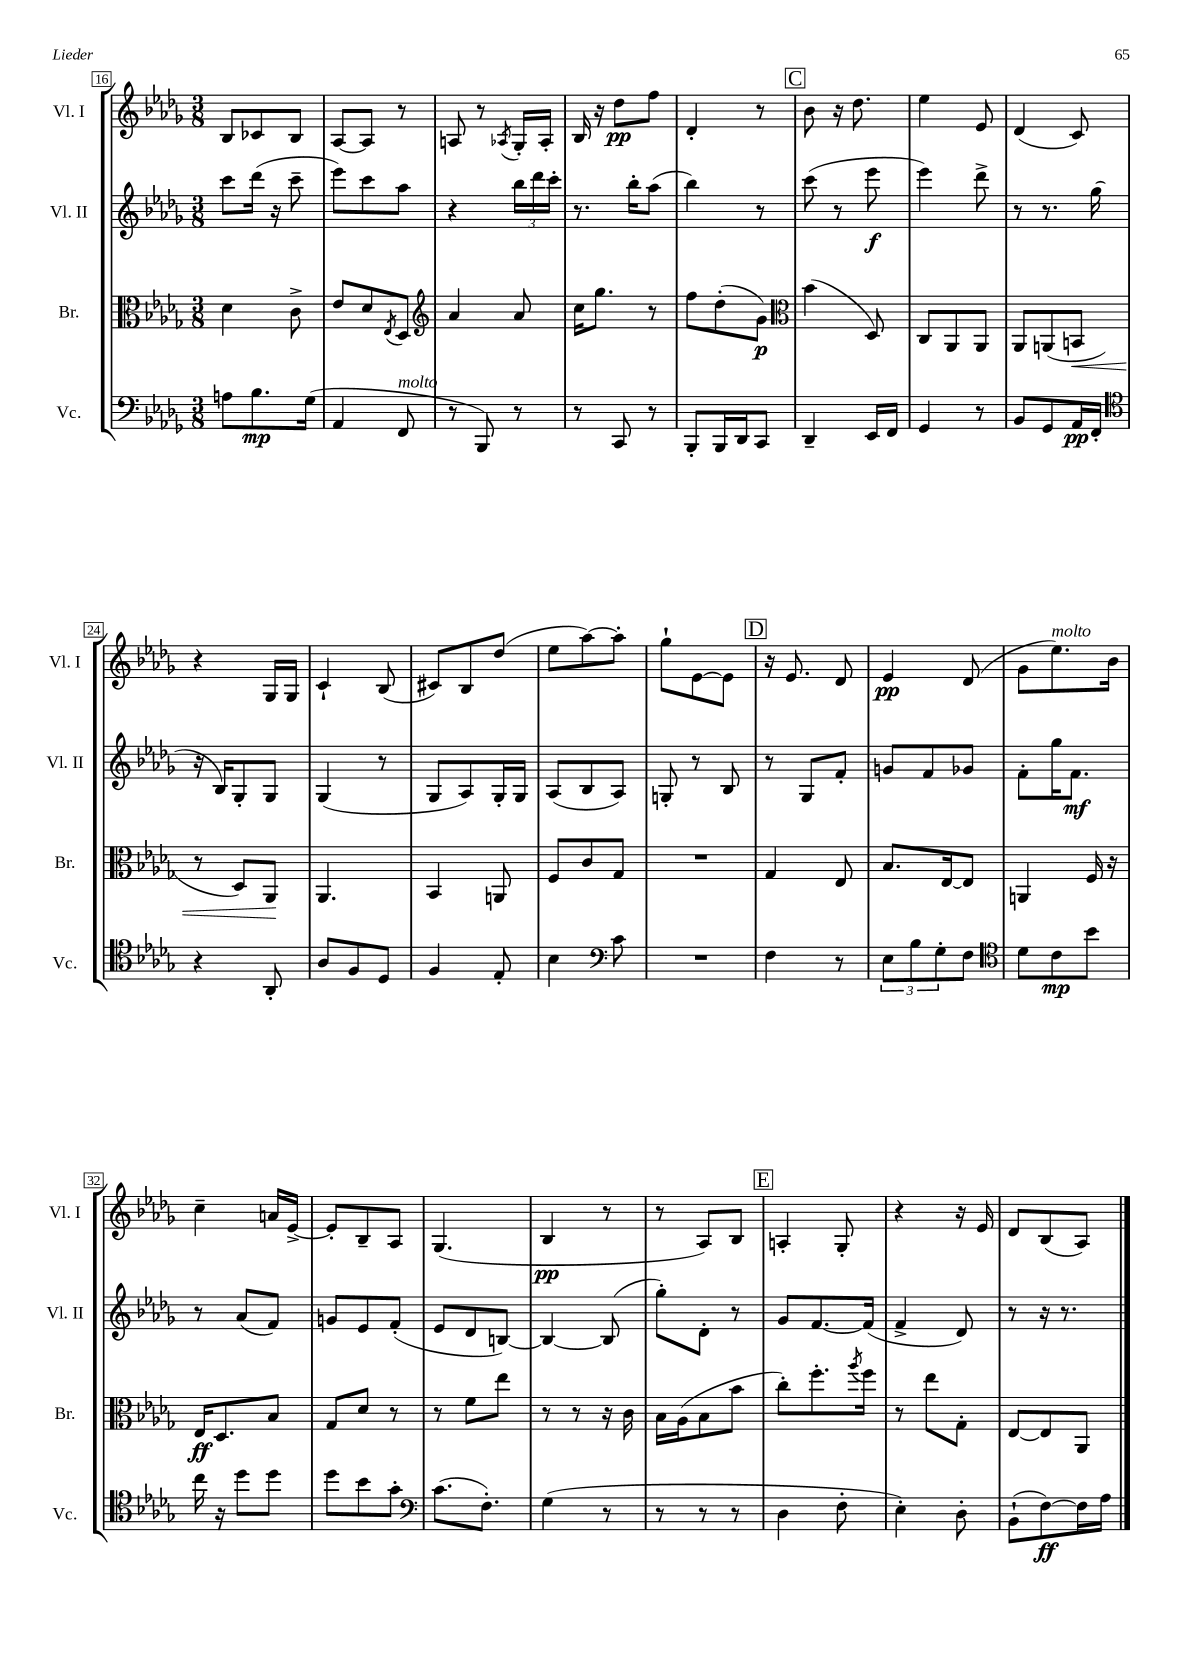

**kern	**dynam	**kern	**dynam	**kern	**dynam	**kern	**dynam
*part4	*part4	*part3	*part3	*part2	*part2	*part1	*part1
*staff4	*staff4	*staff3	*staff3	*staff2	*staff2	*staff1	*staff1
*I"Vc.	*	*I"Br.	*	*I"Vl. II	*	*I"Vl. I	*
*I'Vc.	*	*I'Br.	*	*I'Vl. II	*	*I'Vl. I	*
*clefF4	*	*clefC3	*	*clefG2	*	*clefG2	*
*k[b-e-a-d-g-]	*	*k[b-e-a-d-g-]	*	*k[b-e-a-d-g-]	*	*k[b-e-a-d-g-]	*
*M3/8	*	*M3/8	*	*M3/8	*	*M3/8	*
=16	=16	=16	=16	=16	=16	=16	=16
8An\L	.	4d-\	.	8ccc\L	.	8B-/L	.
8.B-\	mp	.	.	(16ddd-\Jk	.	8c-X/	.
.	.	.	.	16r	.	.	.
.	.	8c^\	.	8ccc~\	.	8B-/J	.
(16G-\Jk	.	.	.	.	.	.	.
=17	=17	=17	=17	=17	=17	=17	=17
4AA-/	.	8e-/L	.	8eee-\L)	.	[8A-/L	.
.	.	8d-/	.	8ccc\	.	8A-/J]	.
.	.	8qE-/	.	.	.	.	.
!LO:TX:a:i:t=molto	!	!	!	!	!	!	!
8FF/	.	8D-/J	.	8aa-\J	.	8r	.
=18	=18	=18	=18	=18	=18	=18	=18
*	*	*clefG2	*	*	*	*	*
8r	.	4a-/	.	4r	.	8An/	.
8BBB-/)	.	.	.	.	.	8r	.
.	.	.	.	.	.	8qA-X/	.
8r	.	8a-/	.	24bb-\LL	.	16G-'/LL	.
.	.	.	.	24ddd-\	.	.	.
.	.	.	.	.	.	16A-'/JJ	.
.	.	.	.	24ccc'\JJ	.	.	.
=19	=19	=19	=19	=19	=19	=19	=19
8r	.	16cc\KL	.	8.r	.	16B-/	.
.	.	8.gg-\J	.	.	.	16r	.
8CC/	.	.	.	.	.	8dd-\L	pp
.	.	.	.	16bb-'\KL	.	.	.
8r	.	8r	.	(8aa-\J	.	8ff\J	.
=20	=20	=20	=20	=20	=20	=20	=20
8BBB-'/L	.	8ff\L	.	4bb-\)	.	4d-'/	.
16BBB-/L	.	(8dd-'\	.	.	.	.	.
16DD-/J	.	.	.	.	.	.	.
8CC/J	.	8g-\J)	p	8r	.	8r	.
!!LO:REH:place=s1:t=C
=21	=21	=21	=21	=21	=21	=21	=21
*	*	*clefC3	*	*	*	*	*
4DD-~/	.	(4b-\	.	(8ccc\	.	8b-\	.
.	.	.	.	8r	.	16r	.
.	.	.	.	.	.	8.dd-\	.
16EE-/LL	.	8D-/)	.	8eee-\	f	.	.
16FF/JJ	.	.	.	.	.	.	.
=22	=22	=22	=22	=22	=22	=22	=22
4GG-/	.	8C/L	.	4eee-\)	.	4ee-\	.
.	.	8AA-/	.	.	.	.	.
8r	.	8AA-/J	.	8ddd-^\	.	8e-/	.
=23	=23	=23	=23	=23	=23	=23	=23
8BB-/L	.	8AA-/L	.	8r	.	(4d-/	.
8GG-/	.	(8AAn/	.	8.r	.	.	.
!	!	!	!LO:HP:b	!	!	!	!
16AA-/L	pp	8BBn/J	<	.	.	8c/)	.
16FF'/JJ	.	.	.	(16gg-\	.	.	.
!!LO:LB:g=z
=24	=24	=24	=24	=24	=24	=24	=24
*clefC4	*	*	*	*	*	*	*
4r	.	8r	.	16r	.	4r	.
.	.	.	.	16B-/KL)	.	.	.
.	.	8D-/L)	.	8G-'/	.	.	.
8AA-'/	.	8AA-/J	.	8G-/J	.	16G-/LL	.
.	.	.	.	.	.	16G-/JJ	.
.	.	.	[	.	.	.	.
=25	=25	=25	=25	=25	=25	=25	=25
8A-/L	.	4.AA-/	.	(4G-/	.	4c`/	.
8F/	.	.	.	.	.	.	.
8D-/J	.	.	.	8r	.	(8B-/	.
=26	=26	=26	=26	=26	=26	=26	=26
4F/	.	4BB-/	.	8G-/L	.	8c#X/L)	.
.	.	.	.	8A-/)	.	8B-/	.
8E-'/	.	8AAn/	.	16G-'/L	.	(8dd-/J	.
.	.	.	.	16G-/JJ	.	.	.
=27	=27	=27	=27	=27	=27	=27	=27
4B-\	.	8F/L	.	(8A-/L	.	8ee-\L	.
.	.	8c/	.	8B-/	.	[8aa-\)	.
*clefF4	*	*	*	*	*	*	*
8c\	.	8G-/J	.	8A-/J)	.	8aa-'\J]	.
=28	=28	=28	=28	=28	=28	=28	=28
4.r	.	4.r	.	8Gn'/	.	8gg-`\L	.
.	.	.	.	8r	.	[8e-\	.
.	.	.	.	8B-/	.	8e-\J]	.
!!LO:REH:place=s1:t=D
=29	=29	=29	=29	=29	=29	=29	=29
4F\	.	4G-/	.	8r	.	16r	.
.	.	.	.	.	.	8.e-/	.
.	.	.	.	8G-/L	.	.	.
8r	.	8E-/	.	8f'/J	.	8d-/	.
=30	=30	=30	=30	=30	=30	=30	=30
12E-\L	.	8.B-/L	.	8gn/L	.	4e-/	pp
12B-\	.	.	.	.	.	.	.
.	.	.	.	8f/	.	.	.
12G-'\	.	.	.	.	.	.	.
.	.	[16E-/k	.	.	.	.	.
8F\J	.	8E-/J]	.	8g-X/J	.	(8d-/	.
=31	=31	=31	=31	=31	=31	=31	=31
*clefC4	*	*	*	*	*	*	*
8d-\L	.	4AAn/	.	8f'\L	.	8g-\L	.
!	!	!	!	!	!	!LO:TX:a:i:t=molto	!
8c\	mp	.	.	16gg-\K	.	8.ee-\)	.
.	.	.	.	8.f\J	mf	.	.
8b-\J	.	16F/	.	.	.	.	.
.	.	16r	.	.	.	16b-\Jk	.
!!LO:LB:g=z
=32	=32	=32	=32	=32	=32	=32	=32
16cc\	.	16E-/KL	ff	8r	.	4cc~\	.
16r	.	8.D-/	.	.	.	.	.
8dd-\L	.	.	.	(8a-/L	.	.	.
8dd-\J	.	8B-/J	.	8f/J)	.	16an/LL	.
.	.	.	.	.	.	[16e-^/JJ	.
=33	=33	=33	=33	=33	=33	=33	=33
8dd-\L	.	8G-/L	.	8gn/L	.	8e-'/L]	.
8b-\	.	8d-/J	.	8e-/	.	8B-~/	.
8g-'\J	.	8r	.	(8f'/J	.	8A-/J	.
=34	=34	=34	=34	=34	=34	=34	=34
*clefF4	*	*	*	*	*	*	*
(8.c\L	.	8r	.	8e-/L	.	(4.G-/	.
.	.	8f\L	.	8d-/	.	.	.
8.F'\J)	.	.	.	.	.	.	.
.	.	8ee-\J	.	[8Bn/J)	.	.	.
=35	=35	=35	=35	=35	=35	=35	=35
(4G-\	.	8r	.	4B/_	.	4B-/	pp
.	.	8r	.	.	.	.	.
8r	.	16r	.	(8B/]	.	8r	.
.	.	16c\	.	.	.	.	.
=36	=36	=36	=36	=36	=36	=36	=36
8r	.	16B-\LL	.	8gg-'\L)	.	8r	.
.	.	(16A-\J	.	.	.	.	.
8r	.	8B-\	.	8d-'\J	.	8A-/L)	.
8r	.	8b-\J	.	8r	.	8B-/J	.
!!LO:REH:place=s1:t=E
=37	=37	=37	=37	=37	=37	=37	=37
4D-\	.	8cc'\L)	.	8g-/L	.	4An'/	.
.	.	8.ff'\	.	[8.f/	.	.	.
8F'\	.	.	.	.	.	8G-'/	.
.	.	8qaa-/	.	.	.	.	.
.	.	16ff\Jk	.	(16f/Jk]	.	.	.
=38	=38	=38	=38	=38	=38	=38	=38
4E-'\)	.	8r	.	4f^/	.	4r	.
.	.	8ee-\L	.	.	.	.	.
8D-'\	.	8G-'\J	.	8d-/)	.	16r	.
.	.	.	.	.	.	16e-/	.
=39	=39	=39	=39	=39	=39	=39	=39
(8BB-`\L	.	[8E-/L	.	8r	.	8d-/L	.
[8F\)	ff	8E-/]	.	16r	.	(8B-/	.
.	.	.	.	8.r	.	.	.
16F\L]	.	8AA-/J	.	.	.	8A-/J)	.
16A-\JJ	.	.	.	.	.	.	.
==	==	==	==	==	==	==	==
*-	*-	*-	*-	*-	*-	*-	*-
